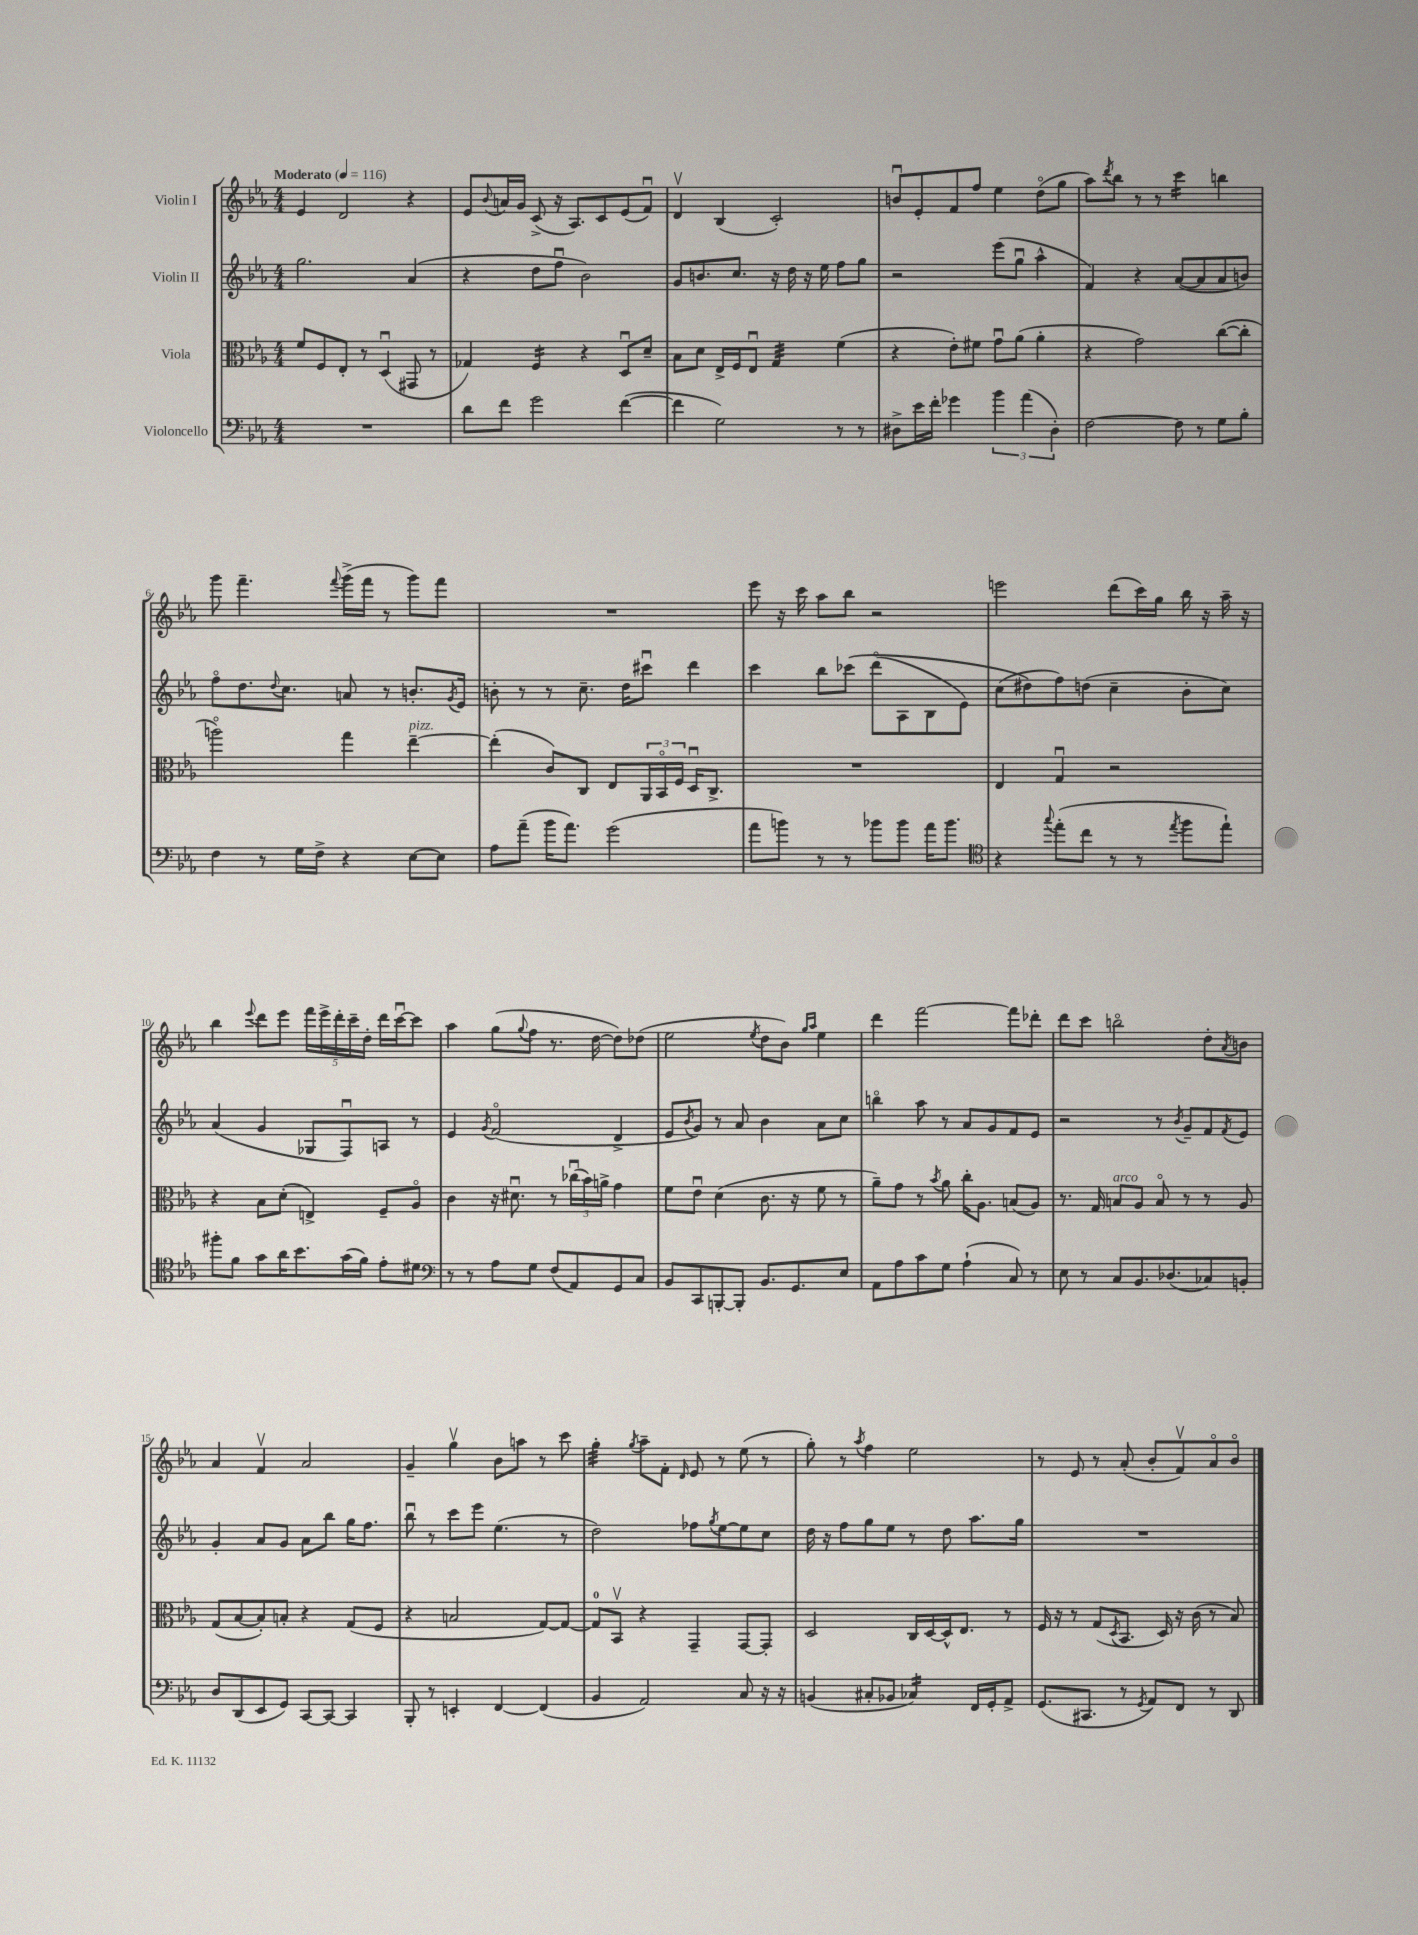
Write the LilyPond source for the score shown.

<<
\new StaffGroup <<
\new Staff = "s0" \with { instrumentName = "Violin I" } {
    \clef treble \key ees \major \numericTimeSignature \time 4/4 \tempo "Moderato" 4 = 116
    ees'4 d'2 r4 |
    ees'8 \appoggiatura { bes'8 } a'16 g'16 c'8->( r16 aes8.) c'8 ees'8( f'8\downbow) |
    d'4\upbow bes4( c'2-.) |
    b'8\downbow ees'8-. f'8 f''8 ees''4 d''8\flageolet( g''8 |
    aes''8) \acciaccatura { d'''8 } bes''8 r8 r8 c'''4:16 b''4 |
    g'''8 f'''4.-- \appoggiatura { f'''8 } g'''16->( f'''16 r8 g'''8) f'''8 |
    R1 |
    ees'''8 r16 c'''16 aes''8 bes''8 r2 |
    e'''2 d'''8( c'''16) g''16 bes''16 r16 aes''16-- r16 |
    bes''4 \appoggiatura { ees'''8 } d'''8 ees'''8 \tuplet 5/4 { f'''16 ees'''16-> d'''16-. c'''16-- d''16-. } d'''16 c'''16~\downbow c'''8 |
    aes''4 g''8( \appoggiatura { g''8 } f''8 r8. d''16~ d''8) des''8( |
    ees''2 \acciaccatura { ees''8 } d''8 bes'8) \grace { g''16 aes''16 } ees''4 |
    d'''4 f'''2~ f'''8 des'''8-. |
    d'''8 c'''8 b''2\flageolet d''8-. \acciaccatura { aes'8 } b'8 |
    aes'4 f'4\upbow aes'2 |
    g'4-- g''4\upbow bes'8 a''8 r8 c'''8 |
    g''4:32-. \acciaccatura { g''8 } aes''8-- f'8-. \grace { d'16 } ees'8 r8 ees''8( r8 |
    g''8-.) r8 \acciaccatura { aes''8 } f''4 ees''2 |
    r8 ees'8 r8 aes'8-.( bes'8-. f'8\upbow) aes'8\flageolet bes'8\flageolet \bar "|." |
}
\new Staff = "s1" \with { instrumentName = "Violin II" } {
    \clef treble \key ees \major \numericTimeSignature \time 4/4
    g''2. aes'4( |
    r4 d''8 f''8\downbow bes'2) |
    g'8 b'8. c''8. r16 d''16 r16 ees''16 f''8 g''8 |
    r2 ees'''8( g''8\downbow aes''4-^ |
    f'4) r4 aes'8~( aes'8 aes'8 b'8) |
    f''8\flageolet d''8. \appoggiatura { d''8 } c''8. a'8 r8 b'8.-. \acciaccatura { g'8 } ees'16 |
    b'8-. r8 r8 c''8.-- d''16 cis'''8\downbow d'''4 |
    c'''4 bes''8 ces'''8\( d'''8\flageolet( aes8 bes8 ees'8) |
    c''8( dis''8\) f''8) d''8( c''4-- bes'8-. c''8) |
    aes'4( g'4 ges8 f8\downbow) a8 r8 |
    ees'4 \acciaccatura { g'8 } f'2\flageolet( d'4-> |
    ees'8 \acciaccatura { bes'8 } g'8) r8 aes'8 bes'4 aes'8 c''8 |
    b''4\flageolet aes''8 r8 aes'8 g'8 f'8 ees'8 |
    r2 r8 \acciaccatura { bes'8 } g'8-- f'8 \acciaccatura { f'8 } ees'8 |
    g'4-. aes'8 g'8 aes'8 bes''8 g''16 f''8. |
    bes''8\downbow r8 c'''8 ees'''8 ees''4.( r8 |
    d''2) fes''8 \acciaccatura { g''8 } ees''8~ ees''8 c''8 |
    d''16 r16 f''8 g''8 ees''8 r8 d''8 aes''8. g''16 |
    R1 \bar "|." |
}
\new Staff = "s2" \with { instrumentName = "Viola" } {
    \clef alto \key ees \major \numericTimeSignature \time 4/4
    f'8 f8 ees8-. r8 d4\downbow( gis,8 r8 |
    ges4) f4:16 r4 d8\downbow d'8-- |
    bes8 d'8 ees16-> f16 ees8\downbow g4:32 f'4( |
    r4 ees'8-.) fis'8 g'8\downbow aes'8( aes'4-. |
    r4 g'2) c''8~( c''8-. |
    a''2\flageolet) g''4 ees''4~--^\markup { \italic "pizz." } |
    ees''4-.( c'8) c8 ees8 \tuplet 3/2 { aes,16 bes,16\flageolet f16 } d16\downbow c8.-> |
    R1 |
    ees4 g4\downbow r2 |
    r4 bes8 d'8-.( e4->) f8-- aes8\flageolet |
    c'4 r16 dis'8.\downbow r8 \tuplet 3/2 { ces''16\downbow( bes'16) a'16-> } g'4 |
    f'8 ees'8\downbow d'4( c'8. r16 f'8 r8 |
    aes'8--) g'8 r8 \acciaccatura { bes'8 } aes'8 c''16-. aes8. b8( aes8) |
    r8. g16 b8^\markup { \italic "arco" } aes8 b8\flageolet r8 r8 aes8 |
    g8( bes8~ bes8-.) b8-. r4 g8( f8 |
    r4 b2 g8~) g8~ |
    g8-0 bes,8\upbow r4 g,4-- g,8~ g,8-. |
    d2 c16 d16~ d16-^ ees8. r8 |
    f16 r16 r8 g8( \acciaccatura { d8 } bes,8. d16) r16 c'16( r8 bes8) \bar "|." |
}
\new Staff = "s3" \with { instrumentName = "Violoncello" } {
    \clef bass \key ees \major \numericTimeSignature \time 4/4
    R1 |
    d'8 f'8 g'2 f'4~( |
    f'4 g2) r8 r8 |
    dis8-> ees'16 f'16-. ges'4 \tuplet 3/2 { bes'4 aes'4( dis4-.) } |
    f2~ f8 r8 g8 bes8-. |
    f4 r8 g16 f16-> r4 ees8~ ees8 |
    aes8 aes'8--( bes'16 aes'8.) g'2( |
    aes'8 b'8) r8 r8 bes'8 bes'8 aes'16 bes'8. |
    \clef tenor r4 \appoggiatura { g''8 } ees''8-.( c''8 r8 r8 \acciaccatura { ees''8 } f''8 ees''8-!) |
    fis''8-. f'8 g'8 aes'16 bes'8. g'16( f'16) ees'8-. dis'8 |
    \clef bass r8 r8 aes8 g8 f8( aes,8) g,8 c8 |
    bes,8 c,8 b,,8~-. b,,8-. bes,8. g,8. ees8 |
    aes,8 aes8 c'8 g8 aes4-!( c8) r8 |
    ees8 r8 c8 bes,8. des8.( ces8) b,8-. |
    d8 d,8( ees,8 g,8) c,8~ c,8~ c,4 |
    bes,,8-. r8 e,4-. f,4~ f,4( |
    bes,4 aes,2) c8 r16 r16 |
    b,4( cis8-. bes,8 ces4:16) f,16 g,16-. aes,8-> |
    g,8.( cis,8. r8 \acciaccatura { g,8 } aes,8) f,8 r8 d,8 \bar "|." |
}
>>
>>
